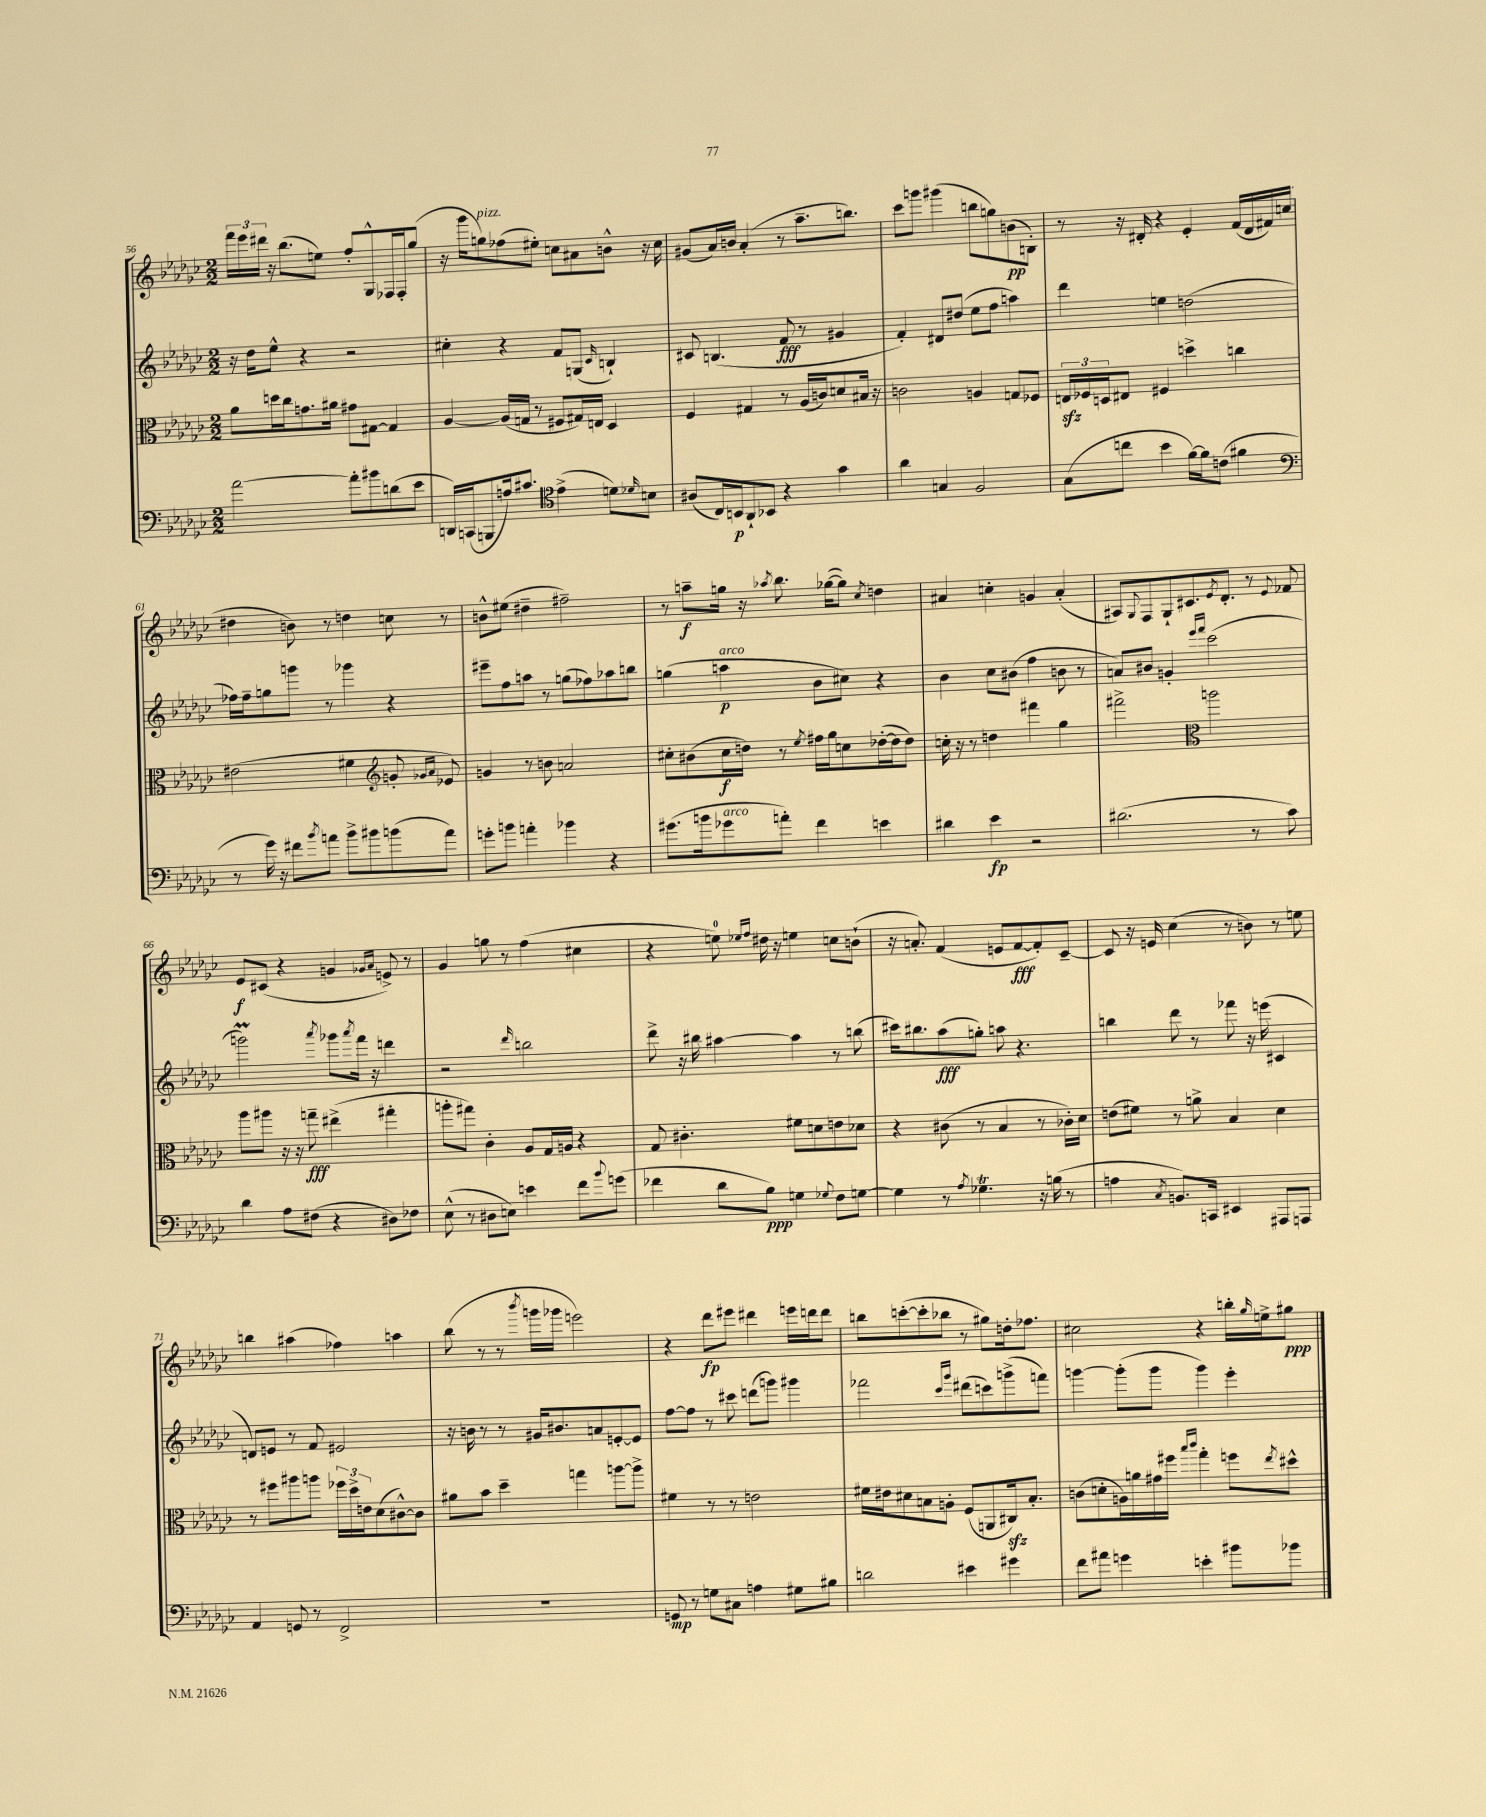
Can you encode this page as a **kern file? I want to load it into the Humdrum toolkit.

**kern	**dynam	**kern	**dynam	**kern	**dynam	**kern	**dynam
*part4	*part4	*part3	*part3	*part2	*part2	*part1	*part1
*staff4	*staff4	*staff3	*staff3	*staff2	*staff2	*staff1	*staff1
*clefF4	*	*clefC3	*	*clefG2	*	*clefG2	*
*k[b-e-a-d-g-c-]	*	*k[b-e-a-d-g-c-]	*	*k[b-e-a-d-g-c-]	*	*k[b-e-a-d-g-c-]	*
*M2/2	*	*M2/2	*	*M2/2	*	*M2/2	*
=56	=56	=56	=56	=56	=56	=56	=56
[2a-\	.	8a-\L	.	16r	.	24fff\LL	.
.	.	.	.	.	.	24eee-\	.
.	.	.	.	16dd-\KL	.	.	.
.	.	.	.	.	.	24ddd#X\JJ	.
.	.	16ddn\L	.	8ee-^^\J	.	16r	.
.	.	16cc-\J	.	.	.	(8.bb-\L	.
.	.	8.gn\	.	4r	.	.	.
.	.	.	.	.	.	8een\J)	.
.	.	16a#X\Jk	.	.	.	.	.
8a-'\L]	.	8g#X\L	.	2r	.	8ff'/L	.
8b#X\	.	[8G#X\J	.	.	.	8G-^^/	.
(8dn\	.	4G#/]	.	.	.	16F-X/L	.
.	.	.	.	.	.	16F-'/J	.
8e-\J	.	.	.	.	.	(8gg-/J	.
=57	=57	=57	=57	=57	=57	=57	=57
16DDn/LL)	.	[4A-/	.	4cc#X'\	.	16r	.
(16CCn/J	.	.	.	.	.	16ggg-\KL	.
!	!	!	!	!	!	!LO:TX:a:i:t=pizz.	!
8BBBn/	.	.	.	.	.	8ggn\)	.
16An/k)	.	(16A-/LL]	.	4r	.	(8ff-X\	.
8.c#X/J	.	16Gn/JJ	.	.	.	.	.
.	.	8r	.	.	.	8ee#X'\J)	.
*clefC4	*	*	*	*	*	*	*
(4e-^\	.	8F#X/L	.	8f/L	.	8ccn\L	.
.	.	16G#X/L)	.	(8Gn/J	.	8a#X\	.
.	.	16En/JJ	.	.	.	.	.
.	.	.	.	16qqc-/	.	.	.
8dn\L)	.	4D-/	.	4Bn`/)	.	8bn^^\J	.
16qqd-X/	.	.	.	.	.	.	.
8Bn\J	.	.	.	.	.	16r	.
.	.	.	.	.	.	16cc\	.
=58	=58	=58	=58	=58	=58	=58	=58
(8A#X/L	.	4F/	.	8c#X/	.	(8g#X/L	.
16C-/L)	.	.	.	(4.Bn/	.	16a-/L)	.
16BBn/J	p	.	.	.	.	16bn/JJ	.
8AA-`/	.	4G#X/	.	.	.	(4a-'/	.
8BB-X/J	.	.	.	.	.	.	.
4r	.	8r	.	8f/	fff	8r	.
.	.	(16A-/LL	.	8r	.	8.aa-~\L	.
.	.	16cn/J)	.	.	.	.	.
4g-\	.	8dn/	.	4g#X/	.	.	.
.	.	.	.	.	.	8.bbn\J)	.
.	.	16B#X/Jk	.	.	.	.	.
.	.	16r	.	.	.	.	.
=59	=59	=59	=59	=59	=59	=59	=59
4a-\	.	2cn\	.	4f'/)	.	8ccc-\L	.
.	.	.	.	.	.	8gggn\J	.
4Gn/	.	.	.	8d#X/L	.	(4ggg#X\	.
.	.	.	.	(8dd#X/J	.	.	.
2F/	.	4An/	.	8ee-\L	.	8bbn\L	.
.	.	.	.	8ff\J	.	8ggn\)	.
.	.	8Gn/L	.	4aan\)	.	(8bn\	pp
.	.	8F-X/J	.	.	.	8Bn'\J)	.
=60	=60	=60	=60	=60	=60	=60	=60
(8G-\L	.	24Enzz/LL	.	4ddd-\	.	8r	.
.	.	24F-X/	.	.	.	.	.
.	.	24Dn/J	.	.	.	.	.
8ccn\J	.	8E#X/J	.	.	.	16r	.
.	.	.	.	.	.	16d#X'/	.
4b-\	.	4F#X/	.	4een\	.	4r	.
[16f\LL)	.	4ddn^\	.	(2ddn\	.	4e-'/	.
16f\J]	.	.	.	.	.	.	.
(8cn\J	.	.	.	.	.	.	.
4f#X\	.	4ccn\	.	.	.	(16f/LL	.
.	.	.	.	.	.	16d#/	.
.	.	.	.	.	.	16f#X/)	.
.	.	.	.	.	.	(16ccn/JJ	.
!!LO:LB:g=z
=61	=61	=61	=61	=61	=61	=61	=61
*clefF4	*	*	*	*	*	*	*
8r	.	(2e#X\	.	16ff-X\LL)	.	4dd#X\	.
.	.	.	.	16ff-~\J	.	.	.
16g-\)	.	.	.	8ggn\	.	.	.
16r	.	.	.	.	.	.	.
8f#X\L	.	.	.	8gggn\J	.	8bn\)	.
8qb-/	.	.	.	.	.	.	.
8an\J	.	.	.	8r	.	8r	.
8b-^\L	.	4f#X\	.	4ggg-X\	.	4ddn\	.
8b#X\	.	.	.	.	.	.	.
*	*	*clefG2	*	*	*	*	*
(8bn\	.	8gn'/	.	4r	.	8ccn\	.
.	.	16qqg-X/LL	.	.	.	.	.
.	.	16qqa-/JJ	.	.	.	.	.
8a\J)	.	8e-X/)	.	.	.	8r	.
=62	=62	=62	=62	=62	=62	=62	=62
8gn'\L	.	4gn/	.	8eee#X~\L	.	8bn^^\L	.
8bn\J	.	.	.	8ff\	.	(8ee#X\J	.
4an'\	.	8r	.	8aan\J	.	4dd#X~\	.
.	.	8bn\	.	8r	.	.	.
4b-X\	.	2an/	.	(8ggn\L	.	2ff#X~\)	.
.	.	.	.	8ff-X\)	.	.	.
4r	.	.	.	8aa-X\	.	.	.
.	.	.	.	8bbn\J	.	.	.
=63	=63	=63	=63	=63	=63	=63	=63
(8.g#X\L	.	8cc#X'\L	.	(4ggn\	.	8r	.
.	.	(8b#X\	.	.	.	8aan~\L	f
16bn\k	.	.	.	.	.	.	.
!	!	!	!	!LO:TX:a:i:t=arco	!	!	!
!LO:TX:a:i:t=arco	!	!	!	!	!	!	!
8g-X\	.	16cc#\L	f	4aan\	p	16ggn\Jk	.
.	.	16ddn\JJ)	.	.	.	16r	.
.	.	.	.	.	.	8qaa-X/	.
8an'\J)	.	8r	.	.	.	8.bb-\	.
.	.	8qee-/	.	.	.	.	.
4f\	.	16ff#X\LL	.	8b-\L	.	.	.
.	.	16gg-\J	.	.	.	([16gg-X\KL	.
.	.	8ccn\	.	8cc#X\J)	.	8gg-\J])	.
.	.	.	.	.	.	8qcc-/	.
4en\	.	([16dd-X'\L	.	4r	.	4ddn\	.
.	.	16dd-\J]	.	.	.	.	.
.	.	8dd-\J)	.	.	.	.	.
=64	=64	=64	=64	=64	=64	=64	=64
4d#X\	.	16ccn'\	.	4b-\	.	4a#X/	.
.	.	16r	.	.	.	.	.
.	.	8r	.	.	.	.	.
4e-\	fp	4ddn\	.	8cc-\L	.	4ccn'\	.
.	.	.	.	(8b#X\J	.	.	.
2r	.	4fff#X\	.	4ff\	.	4gn/	.
.	.	4gg-\	.	8bn\	.	(4a#'/	.
.	.	.	.	8r	.	.	.
=65	=65	=65	=65	=65	=65	=65	=65
(2.d#X\	.	2fff#X^\	.	8an/L)	.	8A#X/L)	.
.	.	.	.	.	.	8qqG-/	.
.	.	.	.	8b#X/J	.	8F/	.
.	.	.	.	4gn'/	.	8G-`/	.
.	.	.	.	.	.	8.c#X/	.
*	*	*clefC3	*	*	*	*	*
.	.	.	.	16qqeee-/LL	.	.	.
.	.	.	.	16qqfff/JJ	.	.	.
.	.	2aan\	.	(2ccc-\	.	.	.
.	.	.	.	.	.	8qe-/	.
.	.	.	.	.	.	8.d-'/J	.
8r	.	.	.	.	.	8r	.
.	.	.	.	.	.	8qqe-/	.
8c-\)	.	.	.	.	.	8f-X/	.
!!LO:LB:g=z
=66	=66	=66	=66	=66	=66	=66	=66
4d-\	.	8aa-\L	.	2gggnm\)	.	8e-/L	f
.	.	8aa#X\J	.	.	.	(8c#X/J	.
8A-\L	.	16r	.	.	.	4r	.
.	.	16r	.	.	.	.	.
(8F#X\J	.	8ggn~\	fff	.	.	.	.
.	.	.	.	8qaaa-/	.	.	.
4r	.	(4ee#X^\	.	8ggg-X\L	.	4gn/	.
.	.	.	.	8qaaa-/	.	.	.
.	.	.	.	16fff\Jk	.	.	.
.	.	.	.	16r	.	.	.
.	.	.	.	.	.	16qqg-X/LL	.
.	.	.	.	.	.	16qqa-/JJ	.
8D#X\L)	.	4gg#X'\	.	4dddn\	.	8en^/)	.
8F-X\J	.	.	.	.	.	8r	.
=67	=67	=67	=67	=67	=67	=67	=67
(8E-^^\	.	8aan'\L	.	2r	.	4g-/	.
8r	.	8gg#X\J)	.	.	.	.	.
8D#X\L	.	4c-'\	.	.	.	8ggn\	.
8En\J)	.	.	.	.	.	8r	.
.	.	.	.	16qqddd-/	.	.	.
4en\	.	8A-/L	.	2bbn\	.	(4ff\	.
.	.	16G-/L	.	.	.	.	.
.	.	16An/JJ	.	.	.	.	.
8f\L	.	4r	.	.	.	4cc#X\	.
8qqb-/	.	.	.	.	.	.	.
(8gn\J	.	.	.	.	.	.	.
=68	=68	=68	=68	=68	=68	=68	=68
4f-X\	.	8G-/	.	8ddd-^\	.	4r	.
.	.	4.c#X'\	.	16r	.	.	.
.	.	.	.	16bb#X\	.	.	.
8d-\L	.	.	.	[4aa#X\	.	8een\)	.
.	.	.	.	.	.	16qqee-X/LL	.
.	.	.	.	.	.	16qqff/JJ	.
8B-\J)	ppp	.	.	.	.	16dd#X\	.
.	.	.	.	.	.	16r	.
4Gn\	.	8f#X\L	.	4aa#\]	.	4een\	.
.	.	8dn\	.	.	.	.	.
8qqG-X/	.	.	.	.	.	.	.
8F\L	.	8en\	.	8r	.	8ccn\L	.
[8Gn\J	.	8d-X\J	.	(8bbn\	.	(8bn`\J	.
=69	=69	=69	=69	=69	=69	=69	=69
4G\]	.	4r	.	16ccc#X\KL)	.	16r	.
.	.	.	.	8.bb#X\	.	8.an'/)	.
8r	.	(8c#X\	.	(8aa-\	fff	(4f/	.
8qA-/	.	.	.	.	.	.	.
4.G-XT\	.	8r	.	8ggn'\J)	.	.	.
.	.	4B-/	.	8aan\	.	8en/L	.
.	.	.	.	4.r	.	[8f/	fff
16r	.	8r	.	.	.	8f'/])	.
(16Bn\	.	.	.	.	.	.	.
8r	.	16c-X'\LL)	.	.	.	[8c-~/J	.
.	.	16d-\JJ	.	.	.	.	.
=70	=70	=70	=70	=70	=70	=70	=70
4An\	.	(8en\L	.	4bbn\	.	8c-/]	.
.	.	8f#X\J)	.	.	.	16r	.
.	.	.	.	.	.	16en/	.
8qC-/	.	.	.	.	.	.	.
8.BBn/L)	.	8r	.	8ddd-\	.	(4cc-\	.
.	.	8an^\	.	8r	.	.	.
16CCn/Jk	.	.	.	.	.	.	.
4EE#X/	.	4B-/	.	8fff-X\	.	8r	.
.	.	.	.	16r	.	8bn\)	.
.	.	.	.	(16eeen\	.	.	.
8AAA#X/L	.	4d-\	.	4c#X/	.	8r	.
8AAAn/J	.	.	.	.	.	8een\	.
!!LO:LB:g=z
=71	=71	=71	=71	=71	=71	=71	=71
4AA-/	.	8r	.	8dn/L)	.	4bbn\	.
.	.	8ff#X\L	.	8en/J	.	.	.
8GGn/	.	8aa#X\	.	8r	.	(4aa#X\	.
8r	.	8aan\J	.	8f/	.	.	.
2FF^/	.	24ff-X\LL	.	2e#X/	.	4ff-X\)	.
.	.	24dd-^\	.	.	.	.	.
.	.	24en\J	.	.	.	.	.
.	.	(8d-\	.	.	.	.	.
.	.	[8c#X^^\)	.	.	.	4aan\	.
.	.	8c#\J]	.	.	.	.	.
=72	=72	=72	=72	=72	=72	=72	=72
1r	.	8a#X\L	.	16r	.	(8bb-\	.
.	.	.	.	16bn\	.	.	.
.	.	8b-\J	.	8r	.	8r	.
.	.	4dd-~\	.	8r	.	8r	.
.	.	.	.	.	.	8qbbb-/	.
.	.	.	.	16g#X/KL	.	16gggn\LL	.
.	.	.	.	8.b#X/	.	16ggg-X\JJ	.
.	.	4ggn\	.	.	.	2eeen\)	.
.	.	.	.	8an/	.	.	.
.	.	[8aan\L	.	[8en'/	.	.	.
.	.	8aa^\J]	.	8e/J]	.	.	.
=73	=73	=73	=73	=73	=73	=73	=73
8GGn/	mp	4f#X\	.	[8ff\L	.	4r	.
8r	.	.	.	8ff\J]	.	.	.
8Gn\L	.	8r	.	8r	.	8ddd-\L	fp
8C#X\J	.	8r	.	8ccc#X\	.	8eee#X\J	.
4An\	.	2en\	.	(8dddn\L	.	4ddd#X\	.
.	.	.	.	8gggn\J)	.	.	.
8G#X\L	.	.	.	4ggg#X\	.	16eeen\LL	.
.	.	.	.	.	.	16dddn\J	.
8B#X\J	.	.	.	.	.	8ddd\J	.
=74	=74	=74	=74	=74	=74	=74	=74
2dn\	.	16f#X\LL	.	2fff-X\	.	8bbn\L	.
.	.	16e#X\J	.	.	.	.	.
.	.	8d#X\	.	.	.	([8cccn'\	.
.	.	8Bn\	.	.	.	8ccc'\]	.
.	.	8An'\J	.	.	.	8bb-X\J	.
.	.	.	.	16qqccc-/LL	.	.	.
.	.	.	.	16qqggg-/JJ	.	.	.
4e#X\	.	(8F/L	.	(8ddd#X\L	.	8r	.
.	.	8AAn/	.	8cccn\)	.	8gg#X\L)	.
4g#X\	.	16C#Xzz/k)	.	(8gggn^\	.	16ddn'\k	.
.	.	8.B'/J	.	.	.	8.ff-X\J	.
.	.	.	.	8fffn\J)	.	.	.
=75	=75	=75	=75	=75	=75	=75	=75
8f\L	.	(8cn\L	.	[4gggn\	.	2cc#X\	.
8a#X\J	.	8dn'\	.	.	.	.	.
4gn\	.	16An\L)	.	(8ggg'\L]	.	.	.
.	.	16an\	.	.	.	.	.
.	.	16g#X\	.	8ggg\J	.	.	.
.	.	16ff#X\JJ	.	.	.	.	.
.	.	16qqbb-/LL	.	.	.	.	.
.	.	16qqccc-/JJ	.	.	.	.	.
4en'\	.	4gg-'\	.	4ggg\)	.	4r	.
8b#X\L	.	8ffn\L	.	4eee-'\	.	16bbn'\LL	.
.	.	.	.	.	.	16qqgg-/	.
.	.	.	.	.	.	16een^\J	.
.	.	8qee-/	.	.	.	.	.
8b-X\J	.	8dd#X^^\J	.	.	.	8gg#X\J	ppp
==	==	==	==	==	==	==	==
*-	*-	*-	*-	*-	*-	*-	*-
